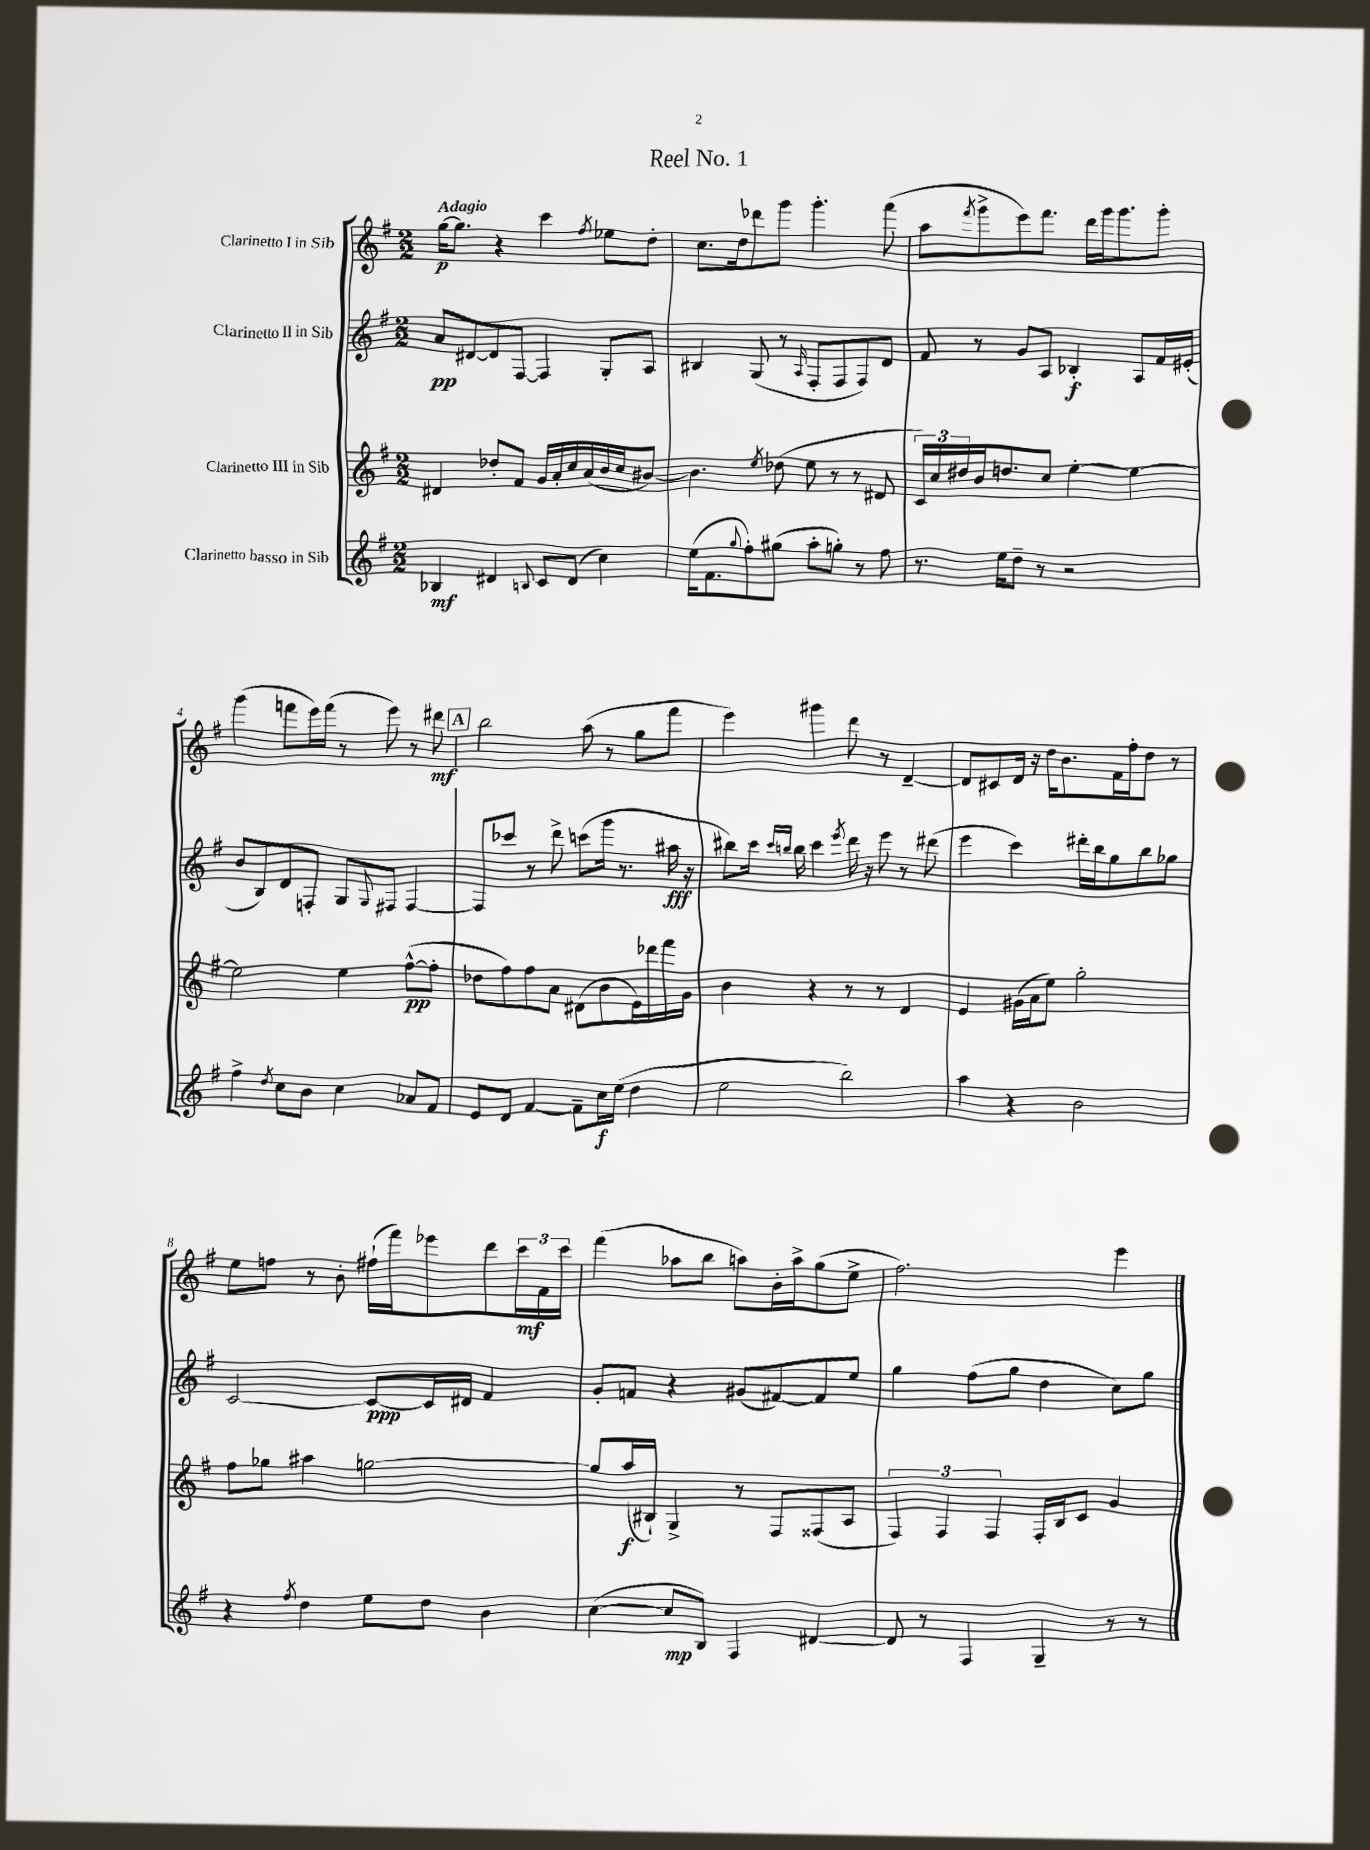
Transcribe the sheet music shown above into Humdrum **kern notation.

**kern	**kern	**kern	**kern
*staff4	*staff3	*staff2	*staff1
*clefG2	*clefG2	*clefG2	*clefG2
*k[f#]	*k[f#]	*k[f#]	*k[f#]
*M2/2	*M2/2	*M2/2	*M2/2
4B-	4d#	8a	[16gg
.	.	.	8.gg]
.	.	[8d#	.
4d#	8dd-'	8d#]	4r
.	8f#	[8F#	.
8qqB	.	.	.
8c	16g	4F#]	4ccc
.	16a'	.	.
(8d#	16cc	.	.
.	(16a	.	.
.	.	.	8qff#
4cc)	16b	8G'	8ee-
.	16cc	.	.
.	[8b#)	8A	8dd'
=	=	=	=
(16ee	4.b#]	4B#	8.cc
8.f#	.	.	.
.	.	.	16dd
8qqgg	.	.	.
8ff#')	.	(8G	8ddd-
.	8qee	.	.
(8gg#	(8dd-	8r	8ggg
.	.	16qqA	.
8aa'	8ee	8F#'	4.ggg'
8gg')	8r	8F#	.
8r	8r	8F#)	.
8ff#	8d#	8d	(8fff#
=	=	=	=
8.r	24c)	8f#	8aa
.	24cc	.	.
.	24dd#	.	.
.	.	.	8qfff#
.	16b	8r	8ggg^
16ee	8.dd	.	.
8dd~	.	8g	8eee)
8r	8cc	8A	8.fff#
2r	[4ee'	4B-'	.
.	.	.	16ddd
.	.	.	16ggg
.	.	.	8.ggg
.	4ee_	8A	.
.	.	16f#	8ggg'
.	.	(16e#'	.
=	=	=	=
4ff#^	2ee]	8b	(4ggg
.	.	8B)	.
8qdd	.	.	.
8cc	.	8d	8fff
8b	.	8F'	16eee)
.	.	.	(16fff
4cc	4ee	8G	8r
.	.	8qqG	.
.	.	8F#	8eee)
8a-	([8ff#^^	[4F#	8r
8f#	8ff#']	.	8ddd#
=	=	=	=
8e	8dd-	8F#]	2bb
8d	8ff#)	8ccc-	.
[4f#	8ff#	8r	.
.	8a	8ddd^	.
8f#~]	(8d#	(8ccc	(8aa
16cc	8b	16ggg	8r
(16ee	.	8.r	.
4dd	16e)	.	8gg
.	16ddd-	.	.
.	16fff#	16aa#	8fff#
.	16g	16r	.
=	=	=	=
2ee	4b	8bb#)	4eee)
.	.	16ccc	.
.	.	16qqccc	.
.	.	16qqbb	.
.	.	16bb	.
.	4r	4ccc	4ggg#
.	.	8qeee	.
2bb)	8r	16ddd	8ddd
.	.	16r	.
.	8r	8eee	8r
.	4d	8r	[4d~
.	.	(8ddd#	.
=	=	=	=
4aa	4e	4eee	8d]
.	.	.	8c#
4r	(16g#	4ccc)	16d
.	16a	.	16r
.	8ee)	.	16dd
.	.	.	8.b
2b	2gg'	16ddd#'	.
.	.	16bb	.
.	.	8gg	16f#
.	.	.	16ff#'
.	.	8bb	8dd
.	.	8gg-	8r
=	=	=	=
4r	8ff#	[2c	8ee
.	8gg-	.	8ff
8qff#	.	.	.
4dd	4aa#	.	8r
.	.	.	8b'
8ee	[2gg	8c_	(16ff#`
.	.	.	16fff#)
8dd	.	16c]	8eee-
.	.	16d#	.
4b	.	4f#	8ddd
.	.	.	24ccc
.	.	.	24f#
.	.	.	24ccc
=	=	=	=
([4cc	8gg]	8g'	(4fff#
.	(16aa	8f	.
.	16B#`)	.	.
8cc]	4G^	4r	8aa-
8B)	.	.	8bb
4F#	8r	(8g#	8aa)
.	8F#	[8f#)	16b'
.	.	.	16aa^
[4d#	(8F##	8f#]	(8gg
.	8A	8ee	8ee^
=	=	=	=
8d#]	6F#)	4gg	2.ff#)
8r	.	.	.
.	6F#	.	.
4F#	.	(8ff#	.
.	6F#	.	.
.	.	8gg	.
4G~	16F#'	4dd	.
.	16B	.	.
.	8c	.	.
8r	4g	8cc)	4eee
8r	.	8gg	.
==	==	==	==
*-	*-	*-	*-
